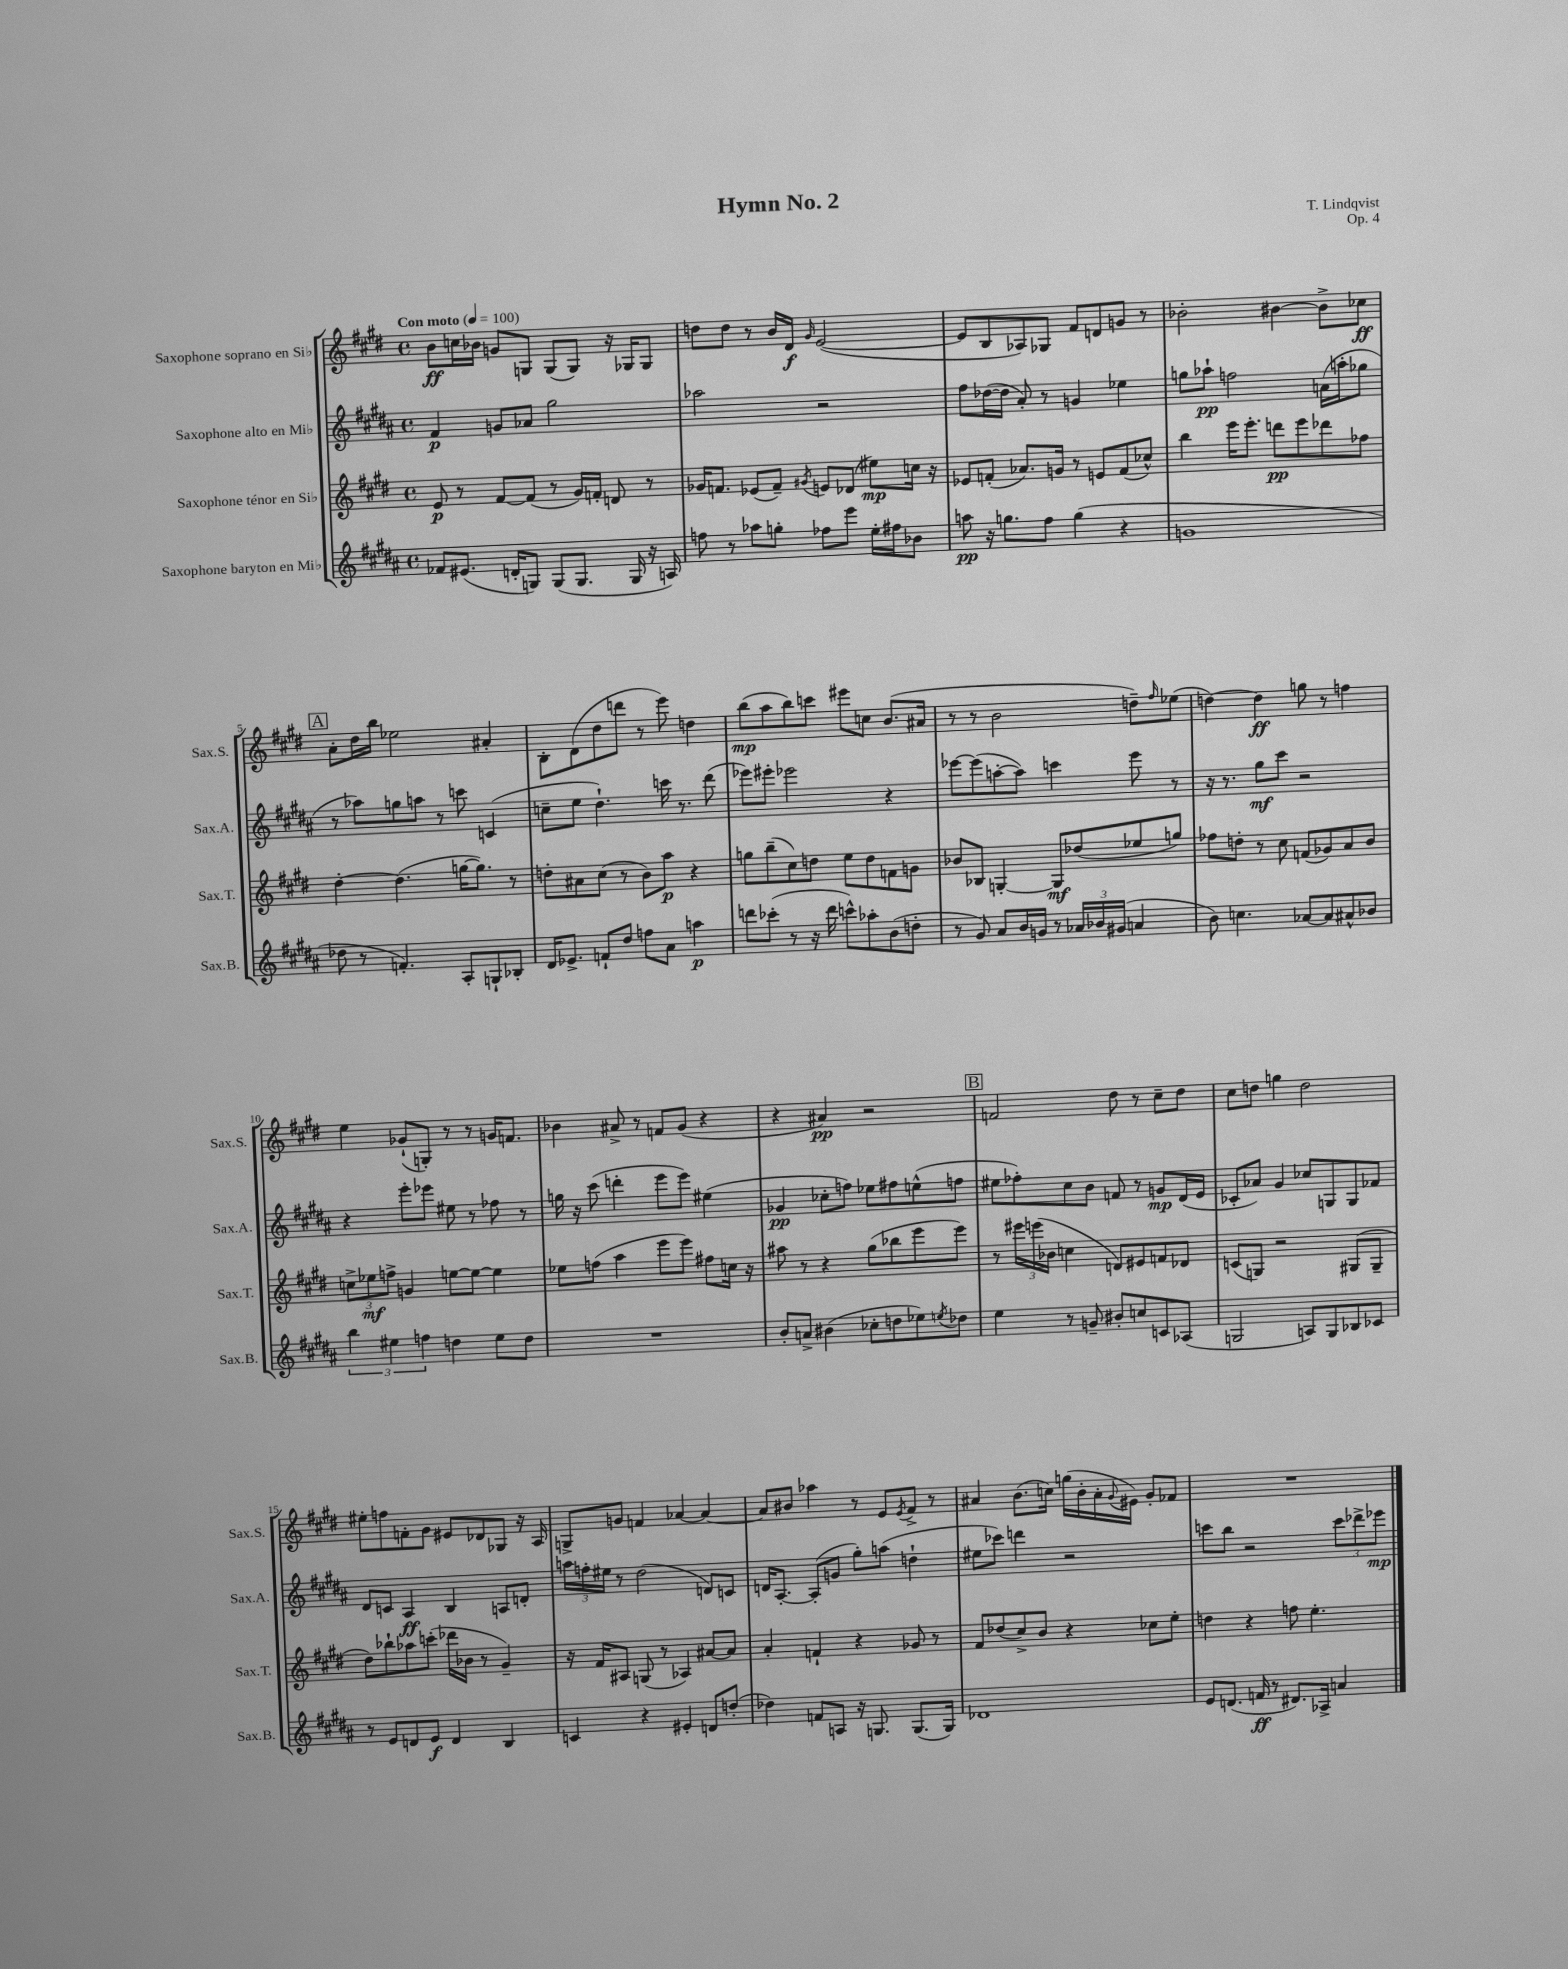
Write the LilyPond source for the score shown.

\header { title = "Hymn No. 2" composer = "T. Lindqvist" opus = "Op. 4" }
<<
\new StaffGroup <<
\new Staff = "s0" \with { instrumentName = "Saxophone soprano en Sib" shortInstrumentName = "Sax.S." } {
    \clef treble \key e \major \defaultTimeSignature \time 4/4 \tempo "Con moto" 4 = 100
    b'8\ff c''16 bes'16 g'8 g8 g8( g8) r16 ges16 ges8 |
    d''8 d''8 r8 b'16 dis'16\f \grace { gis'16 } e'2~( |
    e'8 b8 aes8) ges8 fis'8 d'8 g'8 r8 |
    bes'2-. bis'4~ bis'8-> ces''8\ff |
    \mark \markup { \box "A" } a'8-. dis''16 b''16 ees''2 ais'4-. |
    b8-. dis'8( dis''8 d'''8 r8 e'''8) d''4 |
    b''8\mp( a''8 b''8) c'''8 eis'''8 c''8 b'8.( ais'16 |
    r8 r8 b'2 d''8--) \grace { fis''16 } ees''8( |
    d''4~) d''4\ff g''8 r8 f''4 |
    e''4 ges'8-!( g8-.) r8 r8 g'16 f'8. |
    bes'4 ais'8-> r8 f'8 gis'8( r4 |
    r4 ais'4\pp) r2 |
    \mark \markup { \box "B" } f'2 dis''8 r8 cis''8-- dis''8 |
    cis''8 d''8 g''4 d''2 |
    eis''8-. f''8 f'8-. gis'8 eis'8 des'8 ges8 r16 a16 |
    g8-> g'8 f'4 aes'4~ aes'4~ |
    aes'8 bis'8 aes''4 r8 e'8 \acciaccatura { e'8 } fis'8-> r8 |
    ais'4 b'8.( c''16) g''16( b'16-. ais'16-. \appoggiatura { gis'8 } eis'16) gis'8-. fes'8 |
    R1 \bar "|." |
}
\new Staff = "s1" \with { instrumentName = "Saxophone alto en Mib" shortInstrumentName = "Sax.A." } {
    \clef treble \key b \major \defaultTimeSignature \time 4/4
    fis'4\p g'8 aes'8 gis''2 |
    aes''2 r2 |
    fis''8 des''16~( des''16 ais'8-.) r8 g'4 ees''4 |
    g''8 aes''8-!\pp f''2 a'16( a''16-. ges''8 |
    \mark \markup { \box "A" } r8 aes''8) g''8 a''8 r8 c'''8 c'4( |
    c''8-- e''8 dis''4.-!) c'''16 r8. dis'''8( |
    ees'''8) eis'''8-. ees'''2 r4 |
    ees'''8~ ees'''8( a''8~-. a''8) c'''4 ees'''8 r8 |
    r16 r8. gis''8\mf cis'''8 r2 |
    r4 e'''8-. ees'''8 eis''8 r8 fes''8 r8 |
    g''16 r16 cis'''8( d'''4-. e'''8 e'''8) eis''4( |
    ges'4\pp ces''8-. f''8) ees''8 fis''8 e''8-^( f''8 |
    \mark \markup { \box "B" } eis''8 fes''8-.) cis''8 b'8 f'8 r8 g'8\mp dis'16( e'16 |
    ces'8-. aes'8) gis'4 ces''8 g8 g8 fes'8 |
    dis'8 c'8 ais4\ff b4 a8 d'8-. |
    \tuplet 3/2 { a''16 f''16-. eis''16 } r8 dis''2( d'8) c'8 |
    d'16 ais8.~-. ais8-.( g'8 gis''8-.) a''8( d''4-! |
    eis''8 ces'''8) d'''4 r2 |
    c'''8 b''8 r2 \tuplet 3/2 { c'''8 des'''8-> ees'''8\mp } \bar "|." |
}
\new Staff = "s2" \with { instrumentName = "Saxophone ténor en Sib" shortInstrumentName = "Sax.T." } {
    \clef treble \key e \major \defaultTimeSignature \time 4/4
    e'8\p r8 fis'8~ fis'8( r8 gis'16) f'16-. d'8 r8 |
    ges'16 f'8. ees'8( f'8--) \acciaccatura { gis'8 } e'8 des'8( eis''8\mp) c''16 r16 |
    ees'8 f'8-.( aes'8.) g'16 r8 e'8 f'8( ces''8-^) |
    b''4 e'''16 e'''8.-. d'''8\pp e'''8 des'''8 fes''8 |
    \mark \markup { \box "A" } dis''4~-. dis''4.( g''16~ g''8.) r8 |
    d''8-. ais'8 cis''8( r8 b'8) a''8\p r4 |
    g''8 b''8--( cis''8) d''8 e''8 d''8 f'8 g'8 |
    bes'8 bes8 g4~-. g8\mf des''8( ees''8 g''8) |
    fes''8 d''8-. r8 cis''8 f'8( ges'8) a'8 b'8 |
    \tuplet 3/2 { c''8-> ees''8\mf f''8-> } g'4 e''8~ e''8~ e''4 |
    ees''8 f''8( a''4 e'''8 e'''8) fis''8 c''16 r16 |
    ais''8 r8 r4 gis''8( bes''8 e'''8 e'''8) |
    \mark \markup { \box "B" } r8 \tuplet 3/2 { eis'''16 e'''16( bes'16 } c''4 d'8) eis'8 f'8 des'8 |
    c'8( g8) r2 gis8( gis8-- |
    dis''8) bes''8-! aes''8 c'''8-.( des'''16 bes'16 r8 gis'4--) |
    r16 fis'16 ais8 g8( r8 aes4) ais'8~ ais'8 |
    a'4-. f'4-! r4 ges'8 r8 |
    fis'8 des''8( cis''8->) b'8 r4 ces''8 e''8-. |
    d''4 r4 f''8 e''4.-. \bar "|." |
}
\new Staff = "s3" \with { instrumentName = "Saxophone baryton en Mib" shortInstrumentName = "Sax.B." } {
    \clef treble \key b \major \defaultTimeSignature \time 4/4
    fes'8 eis'8.( d'16-. g8) g8( g8. g16 r16 a16) |
    f''8 r8 aes''8 g''8-. fes''8 e'''8 e''16-. fis''16 bes'8 |
    a''8\pp r16 g''8. fis''8 g''4( r4 |
    g'1 |
    \mark \markup { \box "A" } des''8 r8 f'4.-.) ais8-. g8-! bes8-. |
    dis'16 ees'8.-> f'8-! dis''8 f''8 ais'8 a''4\p |
    d'''8 ces'''8-.( r8 r16 d'''16 c'''8-^) aes''8-. b'8( d''8-. |
    r8 gis'8) ais'8 b'16 g'16 r8 \tuplet 3/2 { aes'16 bes'16 gis'16( } a'4 |
    b'8) c''4. aes'8~ aes'8 ais'8-^ bes'8 |
    \tuplet 3/2 { b''4 eis''4 f''4 } d''4 eis''8 d''8 |
    R1 |
    b'8-. a'8-> bis'4( ces''8-. d''8 ees''8) \acciaccatura { e''8 } des''8 |
    \mark \markup { \box "B" } e''4 r8 g'8-- bis'8-. c''8 c'8 aes8( |
    g2 a8) g8 bes8 ces'8 |
    r8 e'8 d'8 e'8\f d'4 b4 |
    c'4 r4 eis'4-. d'8 d''8-.( |
    des''4) f'8 a8 r16 g8. g8.( g16) |
    des'1 |
    e'8 d'8.( f'16\ff r8 dis'8.) aes16-> a'4 \bar "|." |
}
>>
>>
